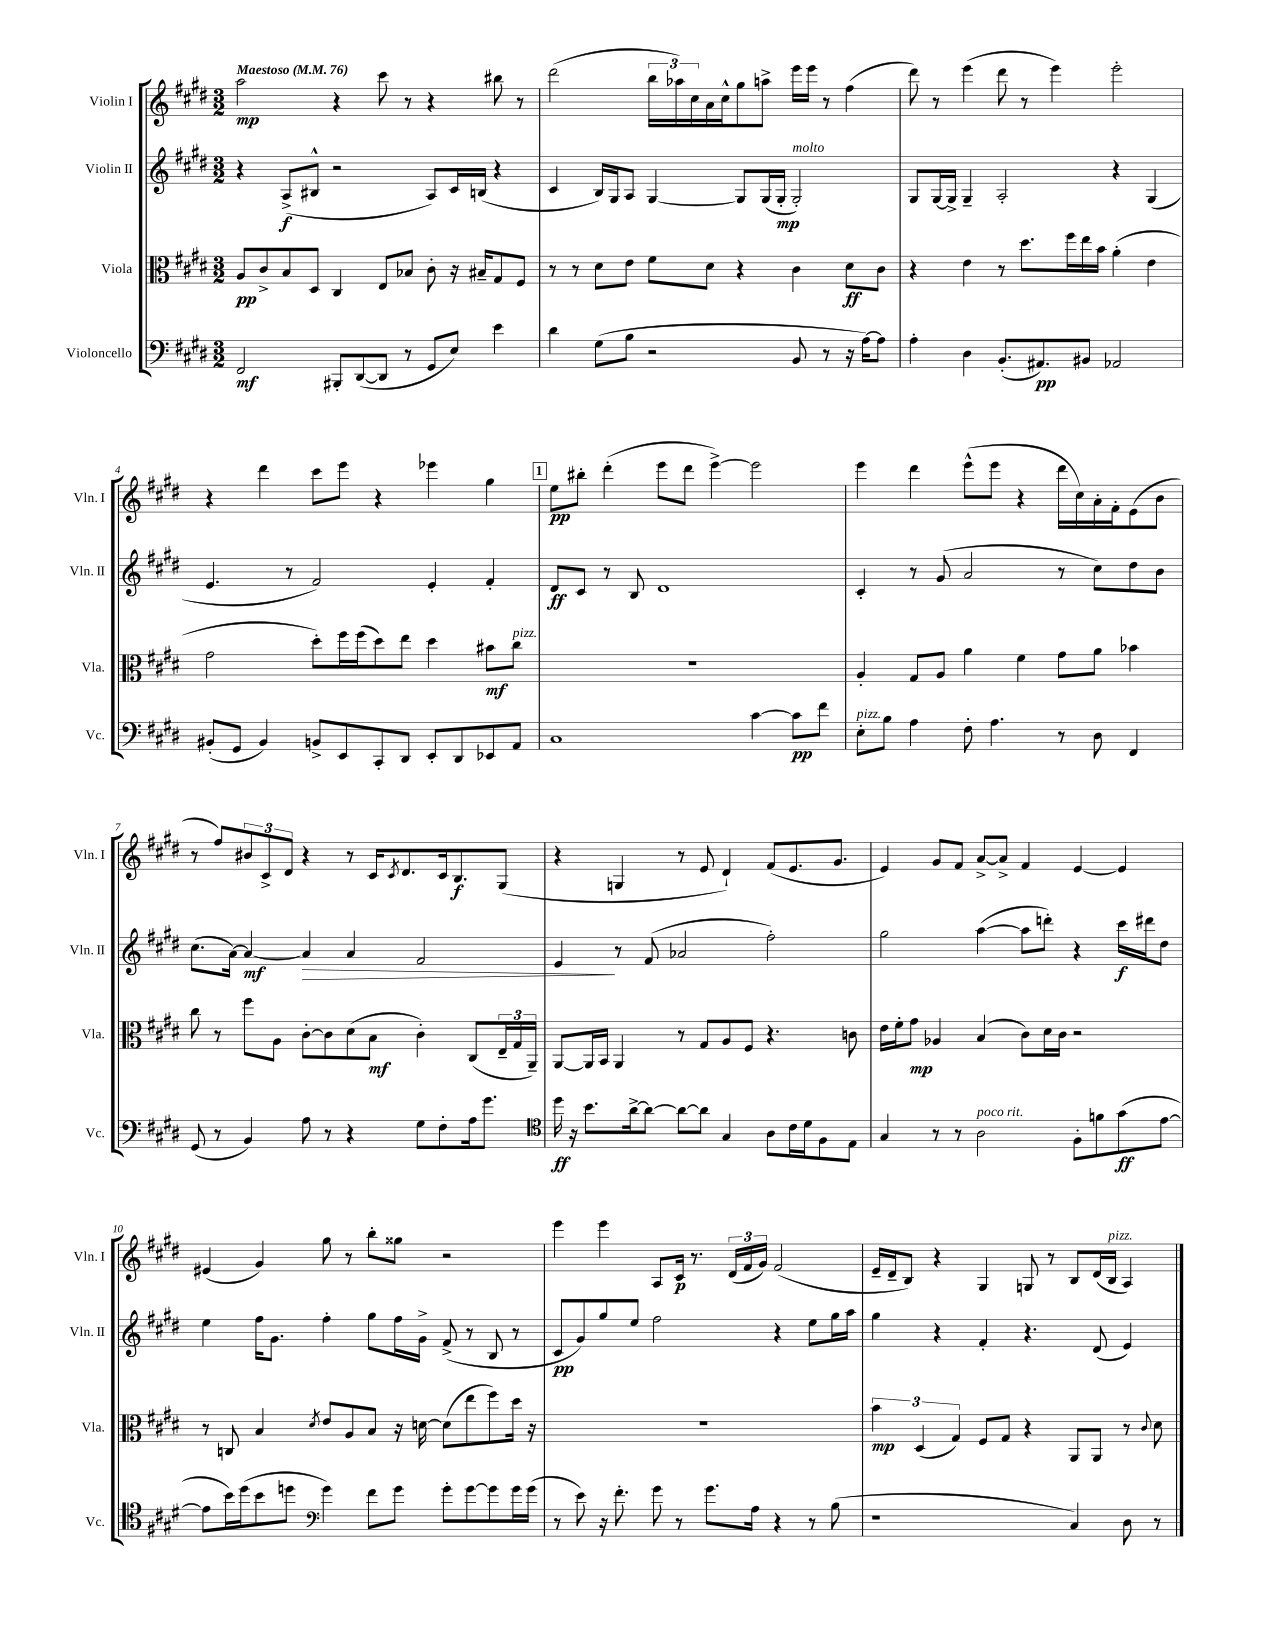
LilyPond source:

<<
\new StaffGroup <<
\new Staff = "s0" \with { instrumentName = "Violin I" shortInstrumentName = "Vln. I" } {
    \clef treble \key e \major \numericTimeSignature \time 3/2 \tempo "Maestoso" 4 = 76
    a''2\mp r4 cis'''8 r8 r4 bis''8 r8 |
    dis'''2( \tuplet 3/2 { b''16 aes''16) cis''16 } a'16 cis''16-^ gis''8 a''8-> e'''16 e'''16 r8 fis''4( |
    dis'''8) r8 e'''4( dis'''8 r8 e'''4) e'''2-. |
    r4 dis'''4 cis'''8 e'''8 r4 ees'''4 gis''4 |
    \mark \markup { \box "1" } e''8\pp bis''8-. dis'''4-.( e'''8 dis'''8 e'''4~->) e'''2 |
    e'''4 dis'''4 e'''8-^( e'''8 r4 dis'''16 cis''16) a'16-. fis'16-. e'8( b'8 |
    r8 fis''8) \tuplet 3/2 { bis'8 cis'8-> dis'8 } r4 r8 cis'16 \acciaccatura { cis'8 } dis'8. cis'16 b8.\f gis8( |
    r4 g4 r8 e'8 dis'4-!) fis'8( e'8. gis'8. |
    e'4) gis'8 fis'8 a'8~-> a'8-> fis'4 e'4~ e'4 |
    eis'4( gis'4) gis''8 r8 b''8-. gisis''8 r2 |
    e'''4 e'''4 a8 cis'16\p r8. \tuplet 3/2 { dis'16( fis'16 gis'16) } fis'2( |
    e'16-- dis'16-- b8) r4 gis4 g8 r8 b8 dis'16( b16^\markup { \italic "pizz." } a4) \bar "|." |
}
\new Staff = "s1" \with { instrumentName = "Violin II" shortInstrumentName = "Vln. II" } {
    \clef treble \key e \major \numericTimeSignature \time 3/2
    r4 a8->\f( bis8-^ r2 a8) cis'16 b16( r4 |
    cis'4 b16) gis16 a8 gis4~ gis8 gis16( gis16-.\mp gis2-.^\markup { \italic "molto" }) |
    gis8 gis16~ gis16-> gis4-- a2-. r4 gis4( |
    e'4. r8 fis'2) e'4-. fis'4-. |
    \mark \markup { \box "1" } dis'8\ff cis'8 r8 b8 dis'1 |
    cis'4-. r8 gis'8( a'2 r8 cis''8) dis''8 b'8 |
    cis''8.( a'16~) a'4~\mf a'4\> a'4 fis'2 |
    e'4\! r8 fis'8( aes'2 fis''2-.) |
    gis''2 a''4~( a''8 d'''8-.) r4 cis'''16\f dis'''16 dis''8 |
    e''4 fis''16 gis'8. fis''4-. gis''8 fis''16 gis'16-> fis'8->( r8 b8 r8 |
    cis'8\pp gis'8) gis''8 e''8 fis''2 r4 e''8 gis''16 a''16 |
    gis''4 r4 fis'4-. r4. dis'8( e'4) \bar "|." |
}
\new Staff = "s2" \with { instrumentName = "Viola" shortInstrumentName = "Vla." } {
    \clef alto \key e \major \numericTimeSignature \time 3/2
    a8\pp cis'8-> b8 dis8 cis4 e8 bes8 cis'8-. r16 bis16-- gis8 fis8 |
    r8 r8 dis'8 e'8 fis'8 dis'8 r4 cis'4 dis'8\ff cis'8 |
    r4 e'4 r8 dis''8. fis''16 e''16 b'16 a'4-.( e'4 |
    gis'2 dis''8-.) fis''16 fis''16( dis''8) e''8 dis''4 bis'8\mf cis''8^\markup { \italic "pizz." } |
    \mark \markup { \box "1" } R1. |
    a4-. gis8 a8 a'4 fis'4 gis'8 a'8 bes'4 |
    cis''8 r8 fis''8 a8 cis'8~-. cis'8 dis'8( b8\mf cis'4-.) cis8( \tuplet 3/2 { e16-- gis16 a,16--) } |
    a,8~ a,16 b,16 a,4 r8 gis8 a8 fis8 r4. c'8 |
    e'16 fis'16-. gis'8\mp aes4 b4( cis'8) dis'16 cis'16 r2 |
    r8 c8 b4 \acciaccatura { dis'8 } e'8 a8 b8 r16 d'16~ d'8( e''8 fis''8) dis''16 r16 |
    R1. |
    \tuplet 3/2 { b'4\mp dis4( gis4) } fis8 gis8 r4 a,8 a,8 r8 \appoggiatura { cis'8 } dis'8 \bar "|." |
}
\new Staff = "s3" \with { instrumentName = "Violoncello" shortInstrumentName = "Vc." } {
    \clef bass \key e \major \numericTimeSignature \time 3/2
    fis,2\mf bis,,8-. dis,8~( dis,8 r8 gis,8 e8) e'4 |
    dis'4 gis8( b8 r2 b,8 r8 r16 a16~) a8 |
    a4-. dis4 b,8.-.( ais,8.\pp) bis,8 aes,2 |
    bis,8-.( gis,8 bis,4) b,8-> e,8 cis,8-. dis,8 e,8-. dis,8 ees,8 a,8 |
    \mark \markup { \box "1" } cis1 cis'4~ cis'8\pp fis'8 |
    e8-.^\markup { \italic "pizz." } b8 a4 fis8-. a4. r8 dis8 fis,4 |
    gis,8( r8 b,4) a8 r8 r4 gis8 fis8-. a16 gis'8. |
    \clef tenor dis''16\ff r16 b'8. a'16~-> a'8~ a'8~ a'8 gis4 a8 cis'16 dis'16 fis8 e8 |
    gis4 r8 r8 a2^\markup { \italic "poco rit." } fis8-. f'8 gis'8\ff( e'8~ |
    e'8 b'16) dis''16( b'8 d''8 \clef bass gis'4) fis'8 gis'8 gis'8-. gis'8~ gis'8 gis'16 gis'16( |
    r8 e'8) r16 fis'8.-. gis'8 r8 gis'8. a16 r4 r8 b8( |
    r1 cis4) dis8 r8 \bar "|." |
}
>>
>>
